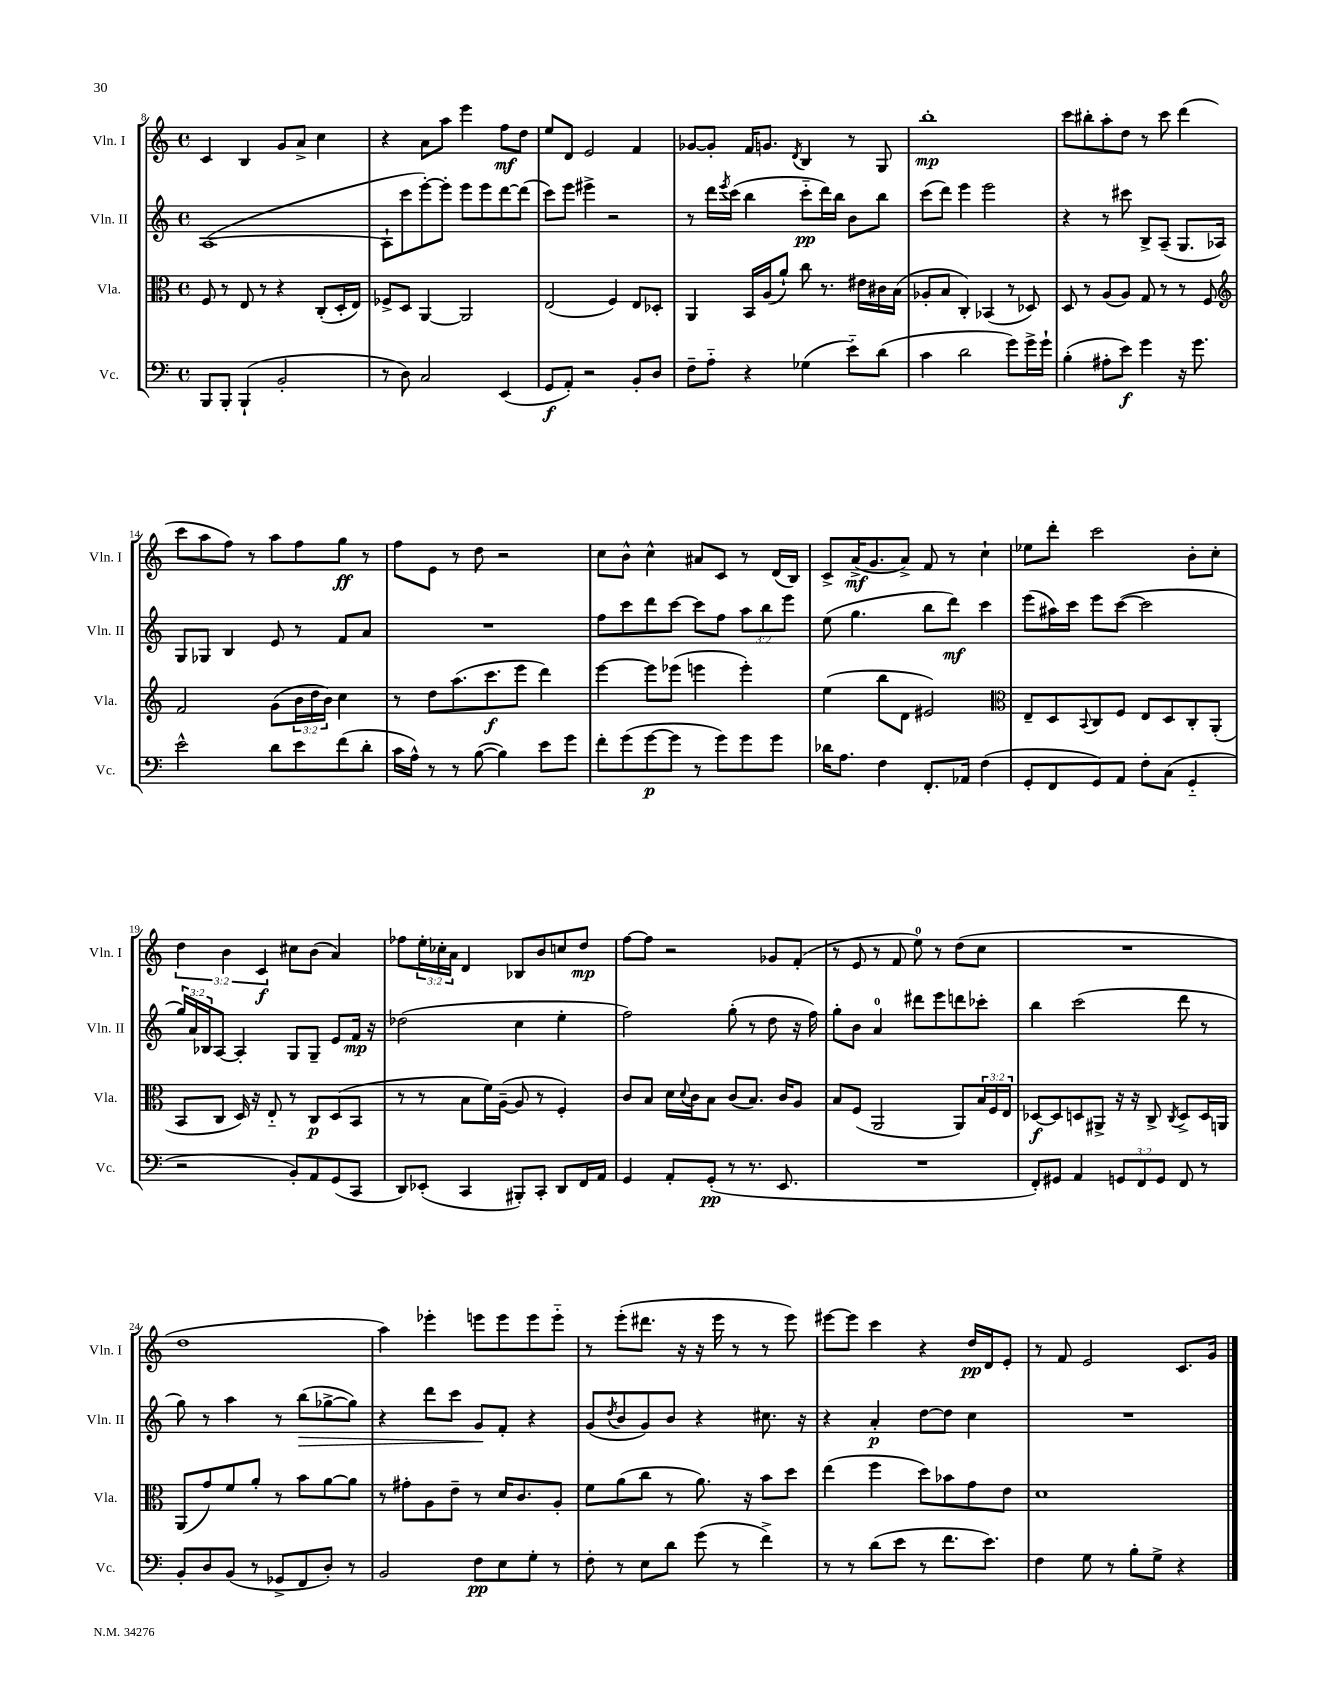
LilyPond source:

<<
\new StaffGroup <<
\new Staff = "s0" \with { instrumentName = "Vln. I" shortInstrumentName = "Vln. I" } {
    \clef treble \key c \major \defaultTimeSignature \time 4/4 \override Staff.TupletNumber.text = #tuplet-number::calc-fraction-text
    c'4 b4 g'8 a'8-> c''4 |
    r4 a'8 a''8 e'''4 f''8\mf d''8 |
    e''8 d'8 e'2 f'4 |
    ges'8~ ges'8-. f'16 g'8. \acciaccatura { d'8 } b4 r8 g8 |
    b''1-.\mp |
    c'''8 bis''8-. a''8-. d''8 r8 c'''8 d'''4( |
    c'''8 a''8 f''8) r8 a''8 f''8 g''8\ff r8 |
    f''8 e'8 r8 d''8 r2 |
    c''8 b'8-^ c''4-^ ais'8 c'8 r8 d'16( b16) |
    c'8-> a'16->\mf( g'8. a'8->) f'8 r8 c''4-! |
    ees''8 d'''8-. c'''2 b'8-. c''8-. |
    \tuplet 3/2 { d''4 b'4 c'4\f } cis''8 b'8( a'4) |
    fes''8 \tuplet 3/2 { e''16-. ces''16-. a'16 } d'4 bes8 b'8 c''8 d''8\mp |
    f''8~ f''8 r2 ges'8 f'8-.( |
    r8 e'8 r8 f'8 e''8-0) r8 d''8( c''8 |
    R1 |
    d''1 |
    a''4) ees'''4-. e'''8 e'''8 e'''8 e'''8-_ |
    r8 e'''8-.( dis'''8. r16 r16 e'''16 r8 r8 e'''8) |
    eis'''8~ eis'''8 c'''4 r4 d''16\pp d'16 e'8-. |
    r8 f'8 e'2 c'8. g'16 \bar "|." |
}
\new Staff = "s1" \with { instrumentName = "Vln. II" shortInstrumentName = "Vln. II" } {
    \clef treble \key c \major \defaultTimeSignature \time 4/4 \override Staff.TupletNumber.text = #tuplet-number::calc-fraction-text
    a1~( |
    a8-! c'''8 e'''8~-.) e'''8-. e'''8 e'''8 d'''8~ d'''8( |
    c'''8) e'''8 eis'''4-> r2 |
    r8 d'''16 \acciaccatura { e'''8 } c'''16( b''4 c'''8-_\pp d'''16) b''16 b'8 b''8 |
    c'''8( d'''8) e'''4 e'''2 |
    r4 r8 cis'''8 b8-> a8--( g8. aes16) |
    g8 ges8 b4 e'8 r8 f'8 a'8 |
    R1 |
    f''8 c'''8 d'''8 c'''8~ c'''8 f''8 \tuplet 3/2 { a''8 b''8 e'''8 } |
    e''8( g''4. b''8 d'''8\mf) c'''4 |
    e'''8( ais''16) c'''16 e'''8 c'''8~( c'''2 |
    \tuplet 3/2 { g''16) a'16 bes16 } a8~ a4-. g8 g8-- e'8 f'16\mp r16 |
    des''2( c''4 e''4-. |
    f''2) g''8-.( r8 d''8 r16 f''16) |
    g''8-. b'8 a'4-0 dis'''8 e'''8 d'''8 ces'''8-. |
    b''4 c'''2( d'''8 r8 |
    g''8) r8 a''4 r8 b''8\>( ges''8~-> ges''8) |
    r4 d'''8 c'''8 g'8\! f'8-. r4 |
    g'8( \acciaccatura { d''8 } b'8 g'8) b'8 r4 cis''8. r16 |
    r4 a'4-.\p d''8~ d''8 c''4 |
    R1 \bar "|." |
}
\new Staff = "s2" \with { instrumentName = "Vla." shortInstrumentName = "Vla." } {
    \clef alto \key c \major \defaultTimeSignature \time 4/4 \override Staff.TupletNumber.text = #tuplet-number::calc-fraction-text
    f8 r8 e8 r8 r4 c8-.( d16-. e16) |
    fes8-> d8 a,4~ a,2 |
    e2( f4) e8 des8-. |
    a,4 b,16 a16( a'8-!) c''8 r8. eis'16 cis'16 b16( |
    aes8-. b8 c4-.) bes,4( r8 des8) |
    d8 r8 a8( a8) g8 r8 r8 f8 |
    \clef treble f'2 g'8( \tuplet 3/2 { b'16 d''16 b'16) } c''4 |
    r8 d''8 a''8.( c'''8.\f e'''8 d'''4) |
    e'''4~ e'''8 ees'''8( e'''4 e'''4-.) |
    e''4( b''8 d'8 eis'2) |
    \clef alto e8-- d8 \appoggiatura { b,8 } c8 f8 e8 d8 c8-. a,8-.( |
    b,8 c8 d16) r16 e8-_ r8 c8\p d8( b,8 |
    r8 r8 b8 f'16) a16~--( a8 r8 f4-.) |
    c'8 b8 d'16 \appoggiatura { d'8 } c'16 b8 c'8( b8.) c'16 a8 |
    b8 f8( a,2 a,8) \tuplet 3/2 { b16 f16 e16 } |
    des8~\f des8 d8 ais,8-> r16 r16 c8-> \acciaccatura { c8 } d8-> d16 a,16 |
    a,8( g'8) f'8 a'8-. r8 b'8 a'8~ a'8 |
    r8 gis'8-. a8 e'8-- r8 d'16 c'8. a8-. |
    f'8 a'8( c''8 r8 a'8.) r16 b'8 d''8 |
    e''4( f''4 d''8) bes'8 g'8 e'8 |
    d'1 \bar "|." |
}
\new Staff = "s3" \with { instrumentName = "Vc." shortInstrumentName = "Vc." } {
    \clef bass \key c \major \defaultTimeSignature \time 4/4 \override Staff.TupletNumber.text = #tuplet-number::calc-fraction-text
    b,,8 b,,8-. b,,4-!( b,2-. |
    r8 d8) c2 e,4( |
    g,8\f a,8-.) r2 b,8-. d8 |
    f8-- a8-_ r4 ges4( e'8-_) d'8( |
    c'4 d'2 g'8) g'16-> g'16-! |
    b4-.( ais8-. e'8\f) g'4 r16 g'8. |
    e'2-^ d'8 e'8 f'8( d'8-. |
    c'16 a16-^) r8 r8 b8~( b4) e'8 g'8 |
    f'8-. g'8( g'8~\p g'8 r8 g'8) g'8 g'8 |
    des'16 a8. f4 f,8.-. aes,16 f4( |
    g,8-. f,8 g,8) a,8 f8-. c8( g,4-_ |
    r2 b,8-.) a,8 g,8( c,8 |
    d,8) ees,8-.( c,4 bis,,8-.) c,8-. d,8 f,16 a,16 |
    g,4 a,8-. g,8-.\pp( r8 r8. e,8. |
    R1 |
    f,8-.) gis,8 a,4 \tuplet 3/2 { g,8 f,8 g,8 } f,8 r8 |
    b,8-. d8 b,8( r8 ges,8-> f,8 d8-.) r8 |
    b,2 f8\pp e8 g8-. r8 |
    f8-. r8 e8 d'8 g'8( r8 f'4->) |
    r8 r8 d'8( e'8 r8 f'8. e'8.) |
    f4 g8 r8 b8-. g8-> r4 \bar "|." |
}
>>
>>
\layout { \context { \Score currentBarNumber = #8 } }
